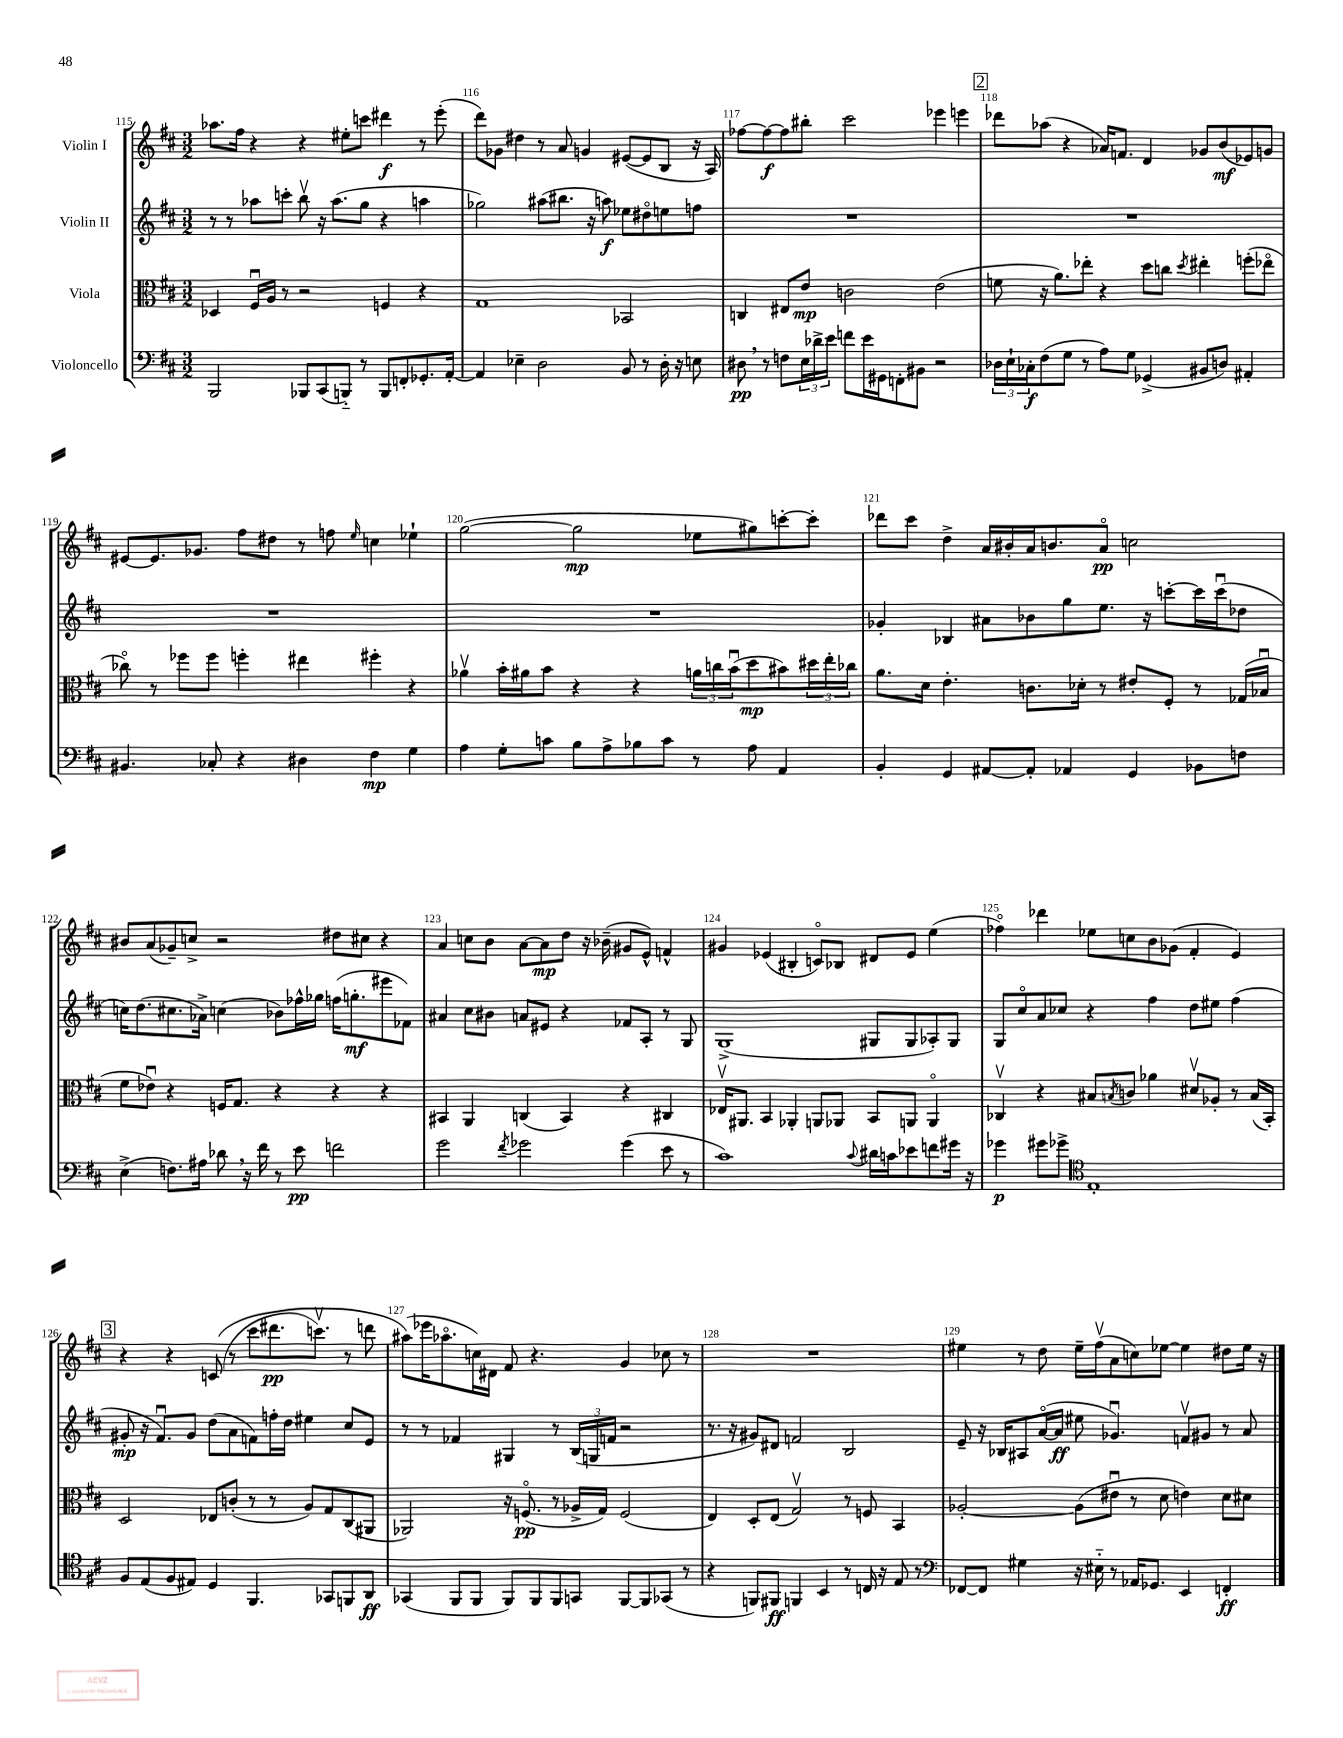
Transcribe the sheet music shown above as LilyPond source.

<<
\new StaffGroup <<
\new Staff = "s0" \with { instrumentName = "Violin I" } {
    \clef treble \key d \major \numericTimeSignature \time 3/2
    aes''8. fis''16 r4 r4 eis''8-. c'''8 dis'''4\f r8 e'''8-.( |
    d'''8) ges'8 dis''4 r8 a'8 g'4 eis'8~( eis'8 b8 r16 a16) |
    fes''8~ fes''8~\f fes''8 bis''8-. cis'''2 ees'''4 e'''4 |
    \mark \markup { \box "2" } des'''8 aes''8( r4 aes'16) f'8. d'4 ges'8 b'8\mf( ees'8) g'8 |
    eis'8~ eis'8. ges'8. fis''8 dis''8 r8 f''8 \grace { e''16 } c''4 ees''4-! |
    g''2~( g''2\mp ees''8 gis''8) c'''8~-. c'''8-. |
    des'''8 cis'''8 d''4-> a'16 bis'16-. a'16 b'8. a'8\flageolet\pp c''2 |
    bis'8 a'8( ges'8--) c''8-> r2 dis''8 cis''8 r4 |
    a'4 c''8 b'8 a'8~ a'8\mp d''8 r16 bes'16--( gis'8 e'8-^) f'4-^ |
    gis'4 ees'4( bis4-. c'8\flageolet) bes8 dis'8 ees'8 e''4( |
    fes''4\flageolet) des'''4 ees''8 c''8 b'8 ges'8( fis'4-. e'4) |
    \mark \markup { \box "3" } r4 r4 c'8(\( r8 cis'''8 dis'''8.\pp c'''8.\upbow) r8 d'''8 |
    ais''8(\) ees'''16 aes''8.\flageolet c''16) dis'16 fis'8 r4. g'4 ces''8 r8 |
    R1. |
    eis''4 r8 d''8 eis''16-- fis''16\upbow( a'8 c''8) ees''8~ ees''4 dis''8 ees''16 r16 \bar "|." |
}
\new Staff = "s1" \with { instrumentName = "Violin II" } {
    \clef treble \key d \major \numericTimeSignature \time 3/2
    r8 r8 aes''8 c'''8-. b''8\upbow r16 aes''8.( g''8 r4 a''4 |
    ges''2) ais''8( bis''8. r16 a''8\f) ees''8 dis''8\flageolet e''8 f''8 |
    R1. |
    \mark \markup { \box "2" } R1. |
    R1. |
    R1. |
    ges'4-. bes4 ais'8 bes'8 g''8 e''8. r16 c'''8~-. c'''16 c'''16\downbow( des''8 |
    c''16) d''8.( cis''8. aes'16->) c''4( bes'8) fes''16-^ ges''16 f''16( g''8.-.\mf eis'''8 fes'8) |
    ais'4 cis''8 bis'8 a'8 eis'8 r4 fes'8 a8-. r8 g8 |
    g1->( gis8 gis8 aes8-.) gis8 |
    g8 cis''8\flageolet a'8 ces''8 r4 fis''4 d''8 eis''8 fis''4( |
    \mark \markup { \box "3" } gis'8-.\mp r16 fis'8.\downbow) gis'8 d''8( a'8 f'8) f''16-. d''16 eis''4 cis''8 e'8 |
    r8 r8 fes'4 gis4 r8 \tuplet 3/2 { b16( g16 f'16 } r2 |
    r8. r16 gis'8) dis'8 f'2 b2 |
    e'8-- r16 bes16 ais8 a'16~\flageolet( a'16\ff eis''8 ges'4.\downbow) f'8\upbow gis'8 r8 a'8 \bar "|." |
}
\new Staff = "s2" \with { instrumentName = "Viola" } {
    \clef alto \key d \major \numericTimeSignature \time 3/2
    des4 fis16\downbow a16 r8 r2 f4 r4 |
    g1 bes,2 |
    c4 eis8 e'8\mp c'2 e'2( |
    \mark \markup { \box "2" } f'8 r16 a'8.) ees''8-. r4 d''8 c''8 \acciaccatura { d''8 } eis''4-. f''8-.( ees''8\flageolet |
    ces''8\flageolet) r8 fes''8 fes''8 f''4-. eis''4 fis''4-. r4 |
    aes'4\upbow b'16-. ais'16 b'8 r4 r4 \tuplet 3/2 { a'16 c''16 b'16\downbow( } d''8\mp bis'8) \tuplet 3/2 { dis''16 e''16-. ces''16 } |
    a'8. d'16 e'4.-. c'8. des'16-. r8 eis'8-. fis8-. r8 ges16( bes16\downbow |
    fis'8 ees'8\downbow) r4 f16 g8. r4 r4 r4 |
    bis,4 a,4 c4( bis,4) r4 cis4 |
    ees16\upbow ais,8. b,4 aes,4-. a,8 aes,8 b,8 a,8 a,4\flageolet |
    ces4\upbow r4 bis8 \acciaccatura { b8 } c'8 aes'4 dis'8\upbow aes8-. r8 b16( b,16-.) |
    \mark \markup { \box "3" } d2 ees8 c'8-.( r8 r8 a8) g8 cis8( ais,8 |
    aes,2) r16 f8.\flageolet\pp( r8 aes16-> g16) f2( |
    e4) d8-. e8( g2\upbow) r8 f8 b,4 |
    aes2~-. aes8( eis'8\downbow r8 d'8 e'4) d'8 dis'8 \bar "|." |
}
\new Staff = "s3" \with { instrumentName = "Violoncello" } {
    \clef bass \key d \major \numericTimeSignature \time 3/2
    b,,2 bes,,8 cis,8( b,,8-_) r8 b,,8 f,8-. ges,8.-. a,16~-. |
    a,4 ees4-- d2 b,8 r8 d16-. r16 e8 |
    dis8\pp \breathe r8 f8 \tuplet 3/2 { e16 des'16-> e'16 } f'8 e'16 gis,16 f,8-. bis,8 r2 |
    \mark \markup { \box "2" } \tuplet 3/2 { des16 e16-! ces16-.\f } fis8( g8 r8 a8) g8 ges,4->( bis,8 d8) ais,4-. |
    bis,4. ces8-. r4 dis4 fis4\mp g4 |
    a4 g8-. c'8 b8 a8-> bes8 c'8 r8 a8 a,4 |
    b,4-. g,4 ais,8~ ais,8-. aes,4 g,4 bes,8 f8 |
    e4->( f8.) ais16 des'8 \breathe r16 fis'16 r8 e'8\pp f'2 |
    g'2 \acciaccatura { fis'8 } ges'2 ges'4( e'8 r8 |
    cis'1) \appoggiatura { cis'8 } dis'16 c'16 ees'8 f'8 gis'16 r16 |
    ges'4\p gis'8 ges'8-> \clef tenor e1-. |
    \mark \markup { \box "3" } fis8 e8( fis8 eis8) d4 fis,4. ges,8 f,8 a,8\ff |
    ges,4( fis,8 fis,8 fis,8) fis,8 fis,8 g,8 fis,8~ fis,8 ges,8( r8 |
    r4 f,8) fis,8\ff f,4 b,4 r8 c16 r16 e8 r8 |
    \clef bass fes,8~ fes,8 gis4 r16 eis16-_ r8 aes,16 ges,8. e,4 f,4-.\ff \bar "|." |
}
>>
>>
\layout { \context { \Score currentBarNumber = #115 \override BarNumber.break-visibility = ##(#f #t #t) barNumberVisibility = #all-bar-numbers-visible } }
